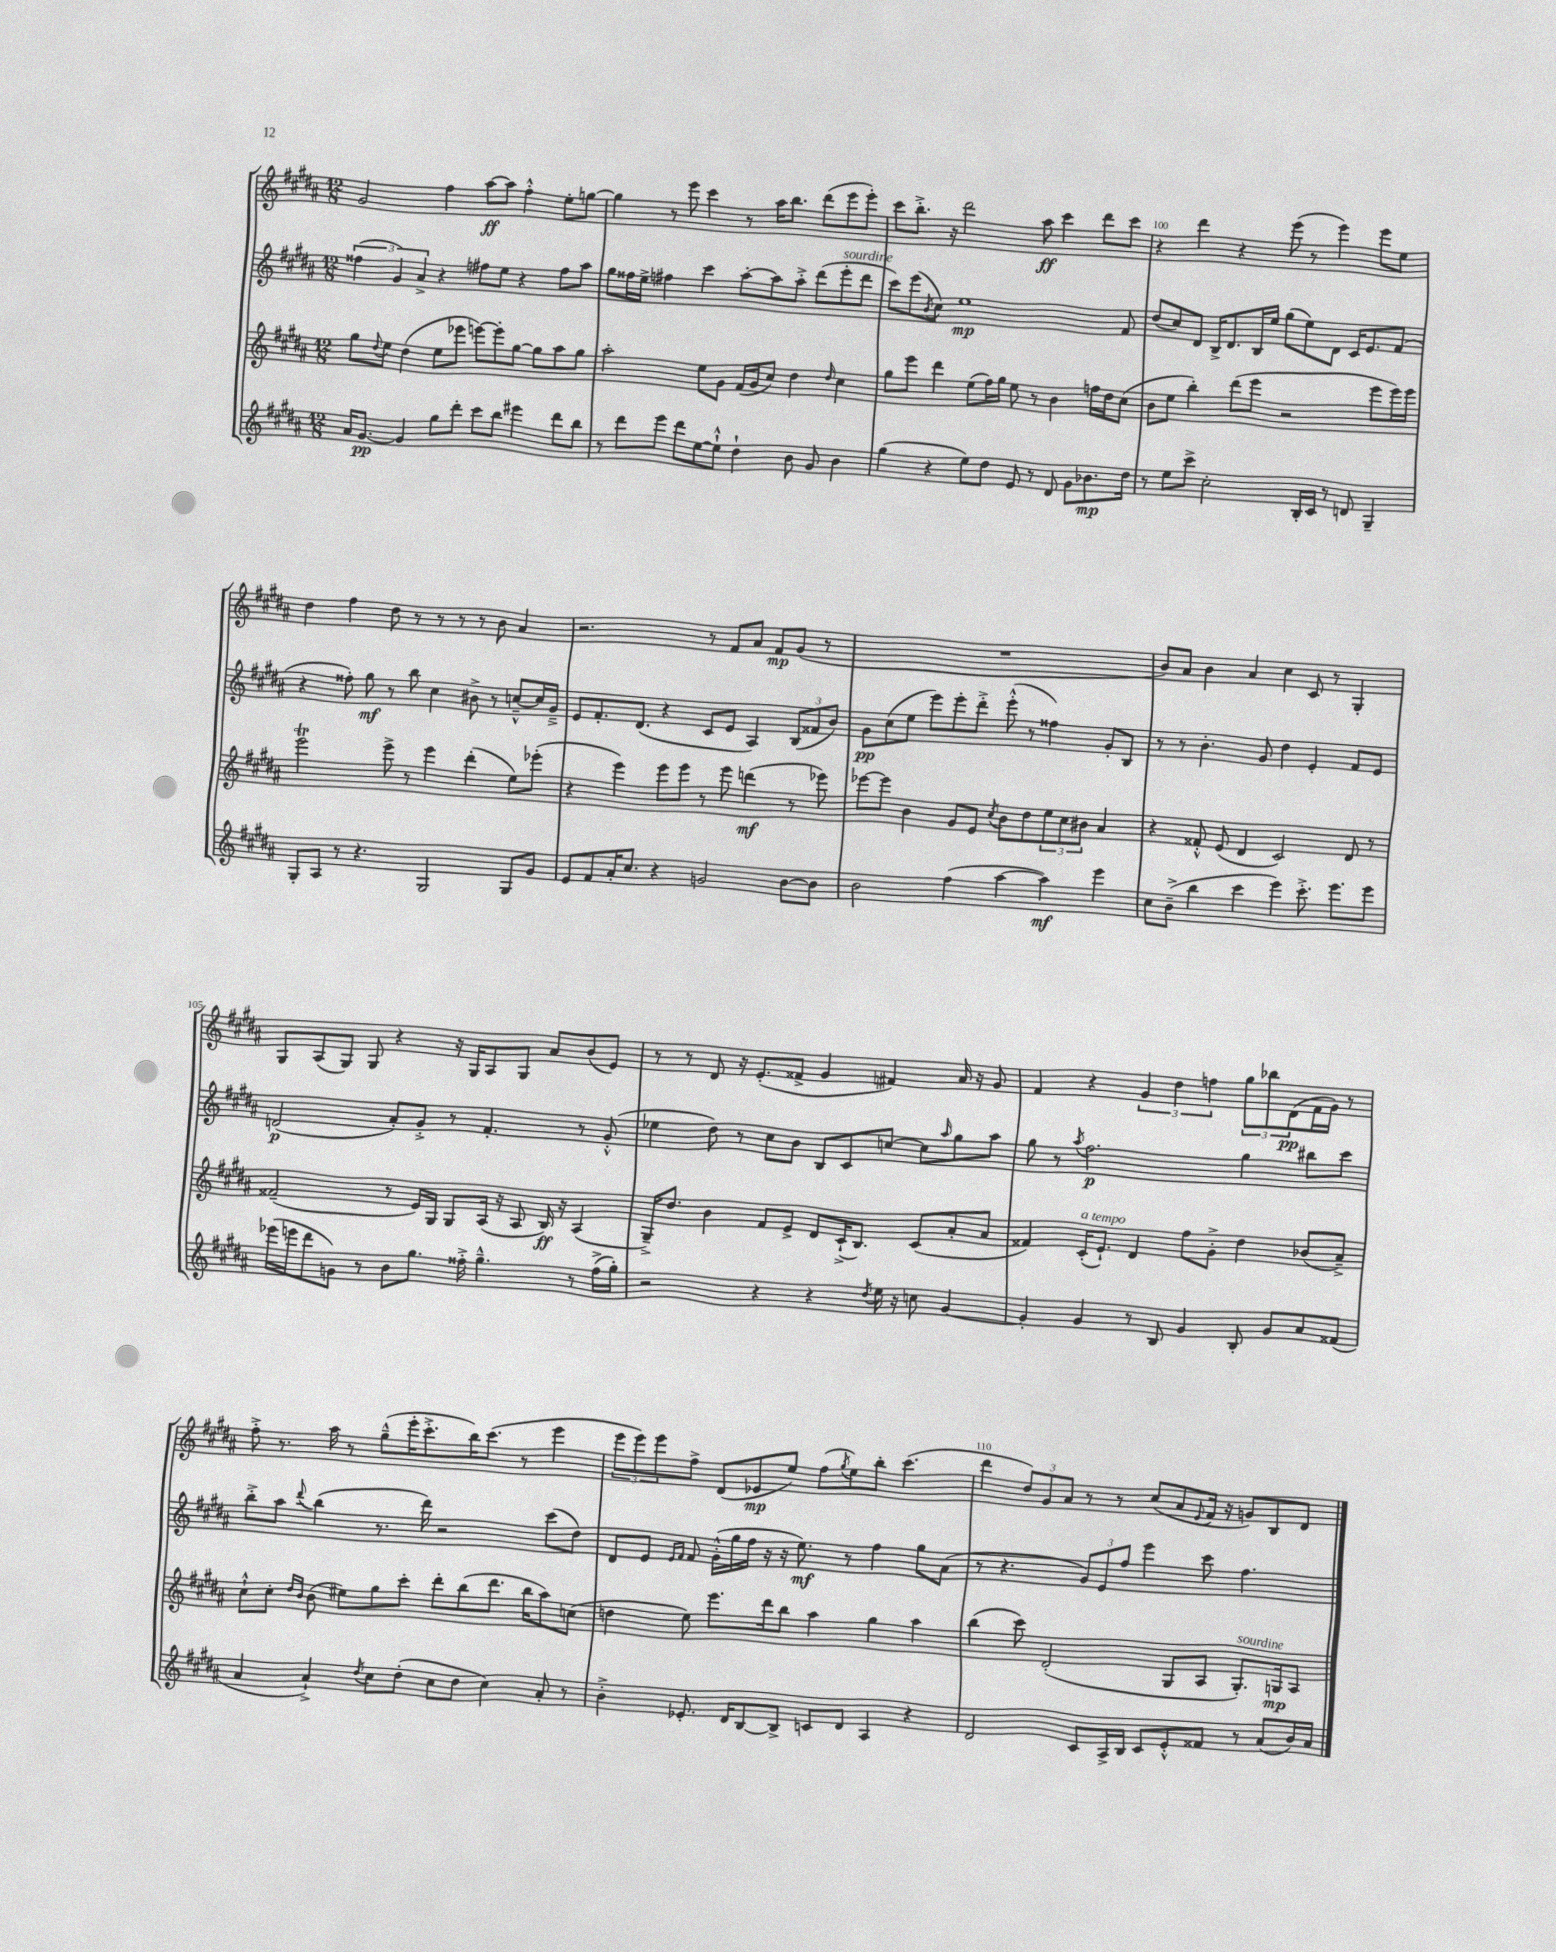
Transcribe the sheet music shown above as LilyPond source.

<<
\new StaffGroup <<
\new Staff = "s0" {
    \clef treble \key b \major \numericTimeSignature \time 12/8
    gis'2 fis''4 ais''8~\ff ais''8 fis''4-.-^ e''8-. g''8~ |
    g''4 r8 e'''8 cis'''4 r8 ais''16 b''8. dis'''8( e'''8 e'''8-.) |
    cis'''8 b''8.-.-> r16 dis'''2 ais''8\ff cis'''4 dis'''8 cis'''8 |
    r4 dis'''4 r4 e'''8( r8 e'''4) e'''8 e''8 |
    dis''4 fis''4 dis''8 r8 r8 r8 r8 b'8 ais'4 |
    r2. r8 fis'8 ais'8 fis'8\mp gis'8( r8 |
    R1. |
    b'8) ais'8 b'4 ais'4 cis''4 cis'8 r8 gis4-. |
    gis8 ais8( gis8) gis8 r4 r16 gis16 ais8 gis8 ais'8 b'8( e'8) |
    r8 r8 dis'8 r16 e'8.-.( fisis'8-> gis'4 fis'4) ais'16 r16 gis'8 |
    fis'4 r4 \tuplet 3/2 { gis'4 dis''4 f''4 } \tuplet 3/2 { gis''8 bes''8 dis'8\pp( } fis'16 gis'16) r8 |
    fis''8-.-> r8. ais''16 r8 gis''8---^( e'''16-. cis'''8.-.-> b''16) cis'''8.( r8 e'''4 |
    \tuplet 3/2 { e'''8 e'''8) e'''8 } fis''8-> dis'8( ees'8\mp e''8) fis''8( \acciaccatura { gis''8 } e''8) b''8-. cis'''4.( |
    dis'''4 \tuplet 3/2 { dis''8) gis'8 ais'8 } r8 r8 cis''8( ais'8 \appoggiatura { e'8 } fis'16 r16 g'8) b8 dis'8 \bar "|." |
}
\new Staff = "s1" {
    \clef treble \key b \major \numericTimeSignature \time 12/8
    \tuplet 3/2 { fisis''4( gis'4) ais'4-> } r4 fis''8 e''8 r4 fis''8 ais''8 |
    gis''8 fisis''16 e''16-> fis''4 cis'''4 ais''8~-. ais''8 ais''8-.-> dis'''8( e'''8-.^\markup { \italic "sourdine" } dis'''8 |
    cis'''8) e'''8( \acciaccatura { b'8 } cis''8) e''1\mp fis'8 |
    dis''8( cis''8) dis'8 b16-> dis'8. b16 e''16 gis''8( e''8) dis'8 cis'16 e'8. fis'8( |
    r4 fisis''8-.) gis''8\mf r8 b''8 cis''4 bis'8-> r8 c''8~---^ c''16 gis'16---> |
    e'8 fis'8.-. dis'8.( r4 cis'8 e'8 ais4) \tuplet 3/2 { b8( fisis'8 b'8) } |
    gis'8\pp cis''8( e''8 e'''8) e'''8-. dis'''8-.-> e'''8-.-^( r8 fisis''4) gis'8-. b8 |
    r8 r8 b'4.-. gis'8 dis''4 e'4-. fis'8 e'8 |
    d'2\p( ais'8-.) gis'8-.-> r8 fis'4.-. r8 gis'8-.-^( |
    ees''4 dis''8) r8 cis''8 b'8 b8 cis'8 c''8~ c''8 \grace { ais''16 } gis''8 ais''8 |
    gis''8 r8 \acciaccatura { ais''8 } fis''2.\p gis''4 bis''8 cis'''8 |
    b''8-.-> ais''8 \appoggiatura { dis'''8 } b''4( r8. dis'''16) r2 cis'''8( dis''8) |
    dis'8 e'8 \grace { e'16 fis'16 } fis'8 gis'16-.-^( gis''16 fis''16 r16 r16 e''8.\mf) r8 fis''4 gis''8 ais'8( |
    r8 r4. \tuplet 3/2 { gis'8) e'8 fis''8 } e'''4 cis'''8 fis''4. \bar "|." |
}
\new Staff = "s2" {
    \clef treble \key b \major \numericTimeSignature \time 12/8
    gis''8 \appoggiatura { dis''8 } e''8 dis''4( e''8 ees'''8 e'''8~) e'''8-. gis''8~ gis''8 ais''8 gis''8 |
    ais''2-. e''8 gis'8 fis'16( gis'16 cis''8) dis''4 \grace { dis''16 } cis''4 |
    gis''8 e'''8 dis'''4 e''8( fis''16) gis''16 e''8 r8 b'4 f''16 dis''16 cis''8( |
    b'8 e''8 b''4-.) dis'''8( e'''8 r2 e'''8 e'''16) e'''16 |
    e'''2\trill e'''8-> r8 e'''4 dis'''4-.( e''8) ees'''8-.( |
    r4 e'''4) e'''8 e'''8 r8 e'''8 d'''4\mf( r8 ees'''8) |
    ees'''8~ ees'''8 b'4 gis'8 e'8 \acciaccatura { cis''8 } b'8 dis''8 \tuplet 3/2 { e''8 cis''8 bis'8 } ais'4 |
    r4 fisis'8-.-^ e'8( dis'4 cis'2) dis'8 r8 |
    fisis'2--( r8 e'16) gis16 gis8 ais16( r16 ais8 b16\ff) r16 ais4( |
    gis16--->) dis''8. b'4 fis'8 e'8-> dis'8 cis'16-!->( b8.) cis'8( ais'8-. ais'8 |
    fisis'4) cis'16-.^\markup { \italic "a tempo" }( e'8.-!) dis'4 fis''8 gis'8-.-> dis''4 bes'8( ais'8--->) |
    cis''8-!-^ cis''8-. \grace { dis''16 b'16 } b'8( eis''8) gis''8 cis'''8-. dis'''8-. b''8( dis'''8. b''16 ais''8) c''8( |
    d''4 e''8) e'''8. dis'''16 b''8 ais''4 gis''4 ais''4 |
    b''4( cis'''8) dis'2-.( gis8 ais8 gis8.-.^\markup { \italic "sourdine" }) g16\mp ais8 \bar "|." |
}
\new Staff = "s3" {
    \clef treble \key b \major \numericTimeSignature \time 12/8
    ais'16 gis'8.~\pp gis'4 gis''8 dis'''8-. cis'''8 b''8 eis'''4 dis'''8 b''8 |
    r8 dis'''8 e'''8 dis'''8 e''8~ e''8-!-^ dis''4-! b'8 gis'8 b'4 |
    gis''4( r4 e''8) dis''8 e'8 r8 dis'8 gis'8 bes'8.\mp dis''16 |
    r8 e''8 cis'''8-> cis''2-. b16-. cis'16 r8 d'8 gis4-- |
    gis8-. ais8 r8 r4. gis2 gis8 gis'8 |
    e'8 fis'8 ais'16-. cis''8. r4 g'2 b'8~ b'8 |
    b'2 fis''4( ais''4~ ais''4\mf) e'''4 |
    cis''8 b'8--->( b''4 cis'''4 e'''4) cis'''8.-.-> e'''8. e'''8 |
    ees'''16( e'''16 dis'''8 g'8) r8 b'8 gis''8. fisis''16-.-> gis''4.---^ r8 fisis''16->( gis''16-.) |
    r2 r4 r4 \acciaccatura { dis''8 } e''16 r16 c''8 gis'4~ |
    gis'4-. gis'4 r8 b8 gis'4 b8-. gis'8 ais'8 fisis'8( |
    ais'4 ais'4-!->) \acciaccatura { dis''8 } cis''8 dis''8-.( cis''8 dis''8 cis''4) ais'8-. r8 |
    b'4-.-> ees'8.-. dis'16 b8~ b8-> c'8 dis'8 ais4 r4 |
    dis'2 cis'8 ais16-> b16 cis'8 e'8-.-^ fisis'8 r8 ais'8( b'16) ais'16 \bar "|." |
}
>>
>>
\layout { \context { \Score currentBarNumber = #97 \override BarNumber.break-visibility = ##(#f #t #t) barNumberVisibility = #(every-nth-bar-number-visible 5) } }
